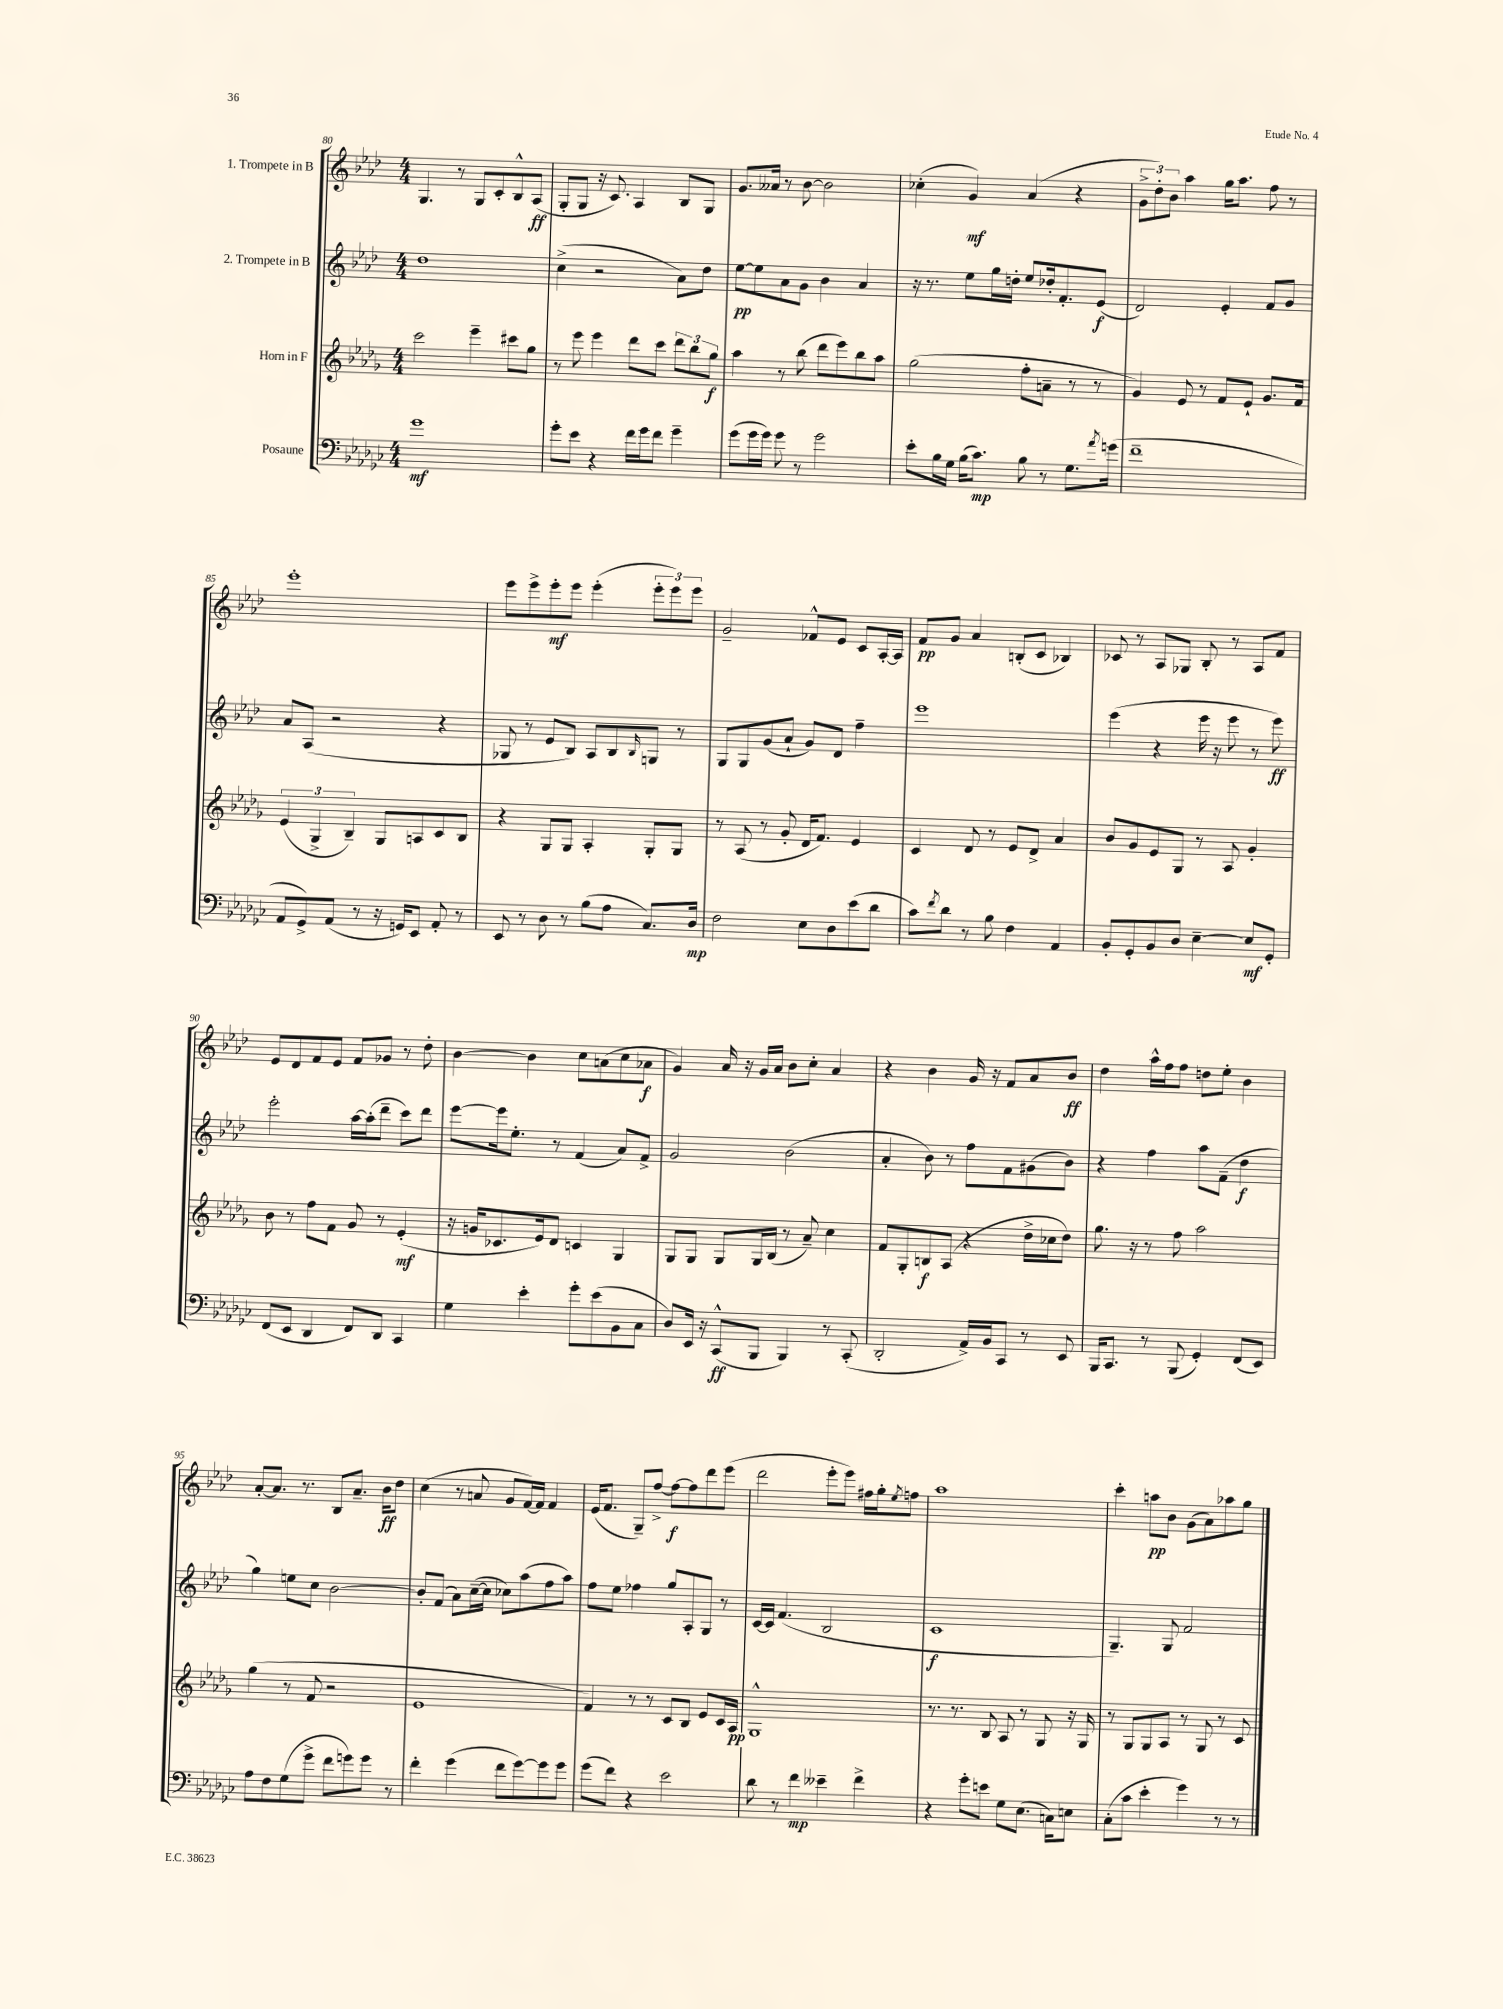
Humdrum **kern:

**kern	**kern	**kern	**kern
*staff4	*staff3	*staff2	*staff1
*clefF4	*clefG2	*clefG2	*clefG2
*k[b-e-a-d-g-c-]	*k[b-e-a-d-g-]	*k[b-e-a-d-]	*k[b-e-a-d-]
*M4/4	*M4/4	*M4/4	*M4/4
1g-	2ccc	1dd-	4.G
.	.	.	8r
.	4eee-~	.	8G
.	.	.	8c'
.	8ccc#	.	8B-^^
.	8gg-	.	(8A-
=	=	=	=
8g-'	8r	(4cc^	8G'
8e-	8eee-	.	8G
4r	4eee-	2r	16r
.	.	.	8.c)
16f	8ddd-	.	4A-
16g-	.	.	.
8f	8ccc	.	.
4g-~	12ddd-	8a-)	8B-
.	12bb-	.	.
.	.	8dd-	8G
.	12gg-	.	.
=	=	=	=
(8g-	4aa-	[8ee-	8.g
16g-	.	8ee-]	.
16g-)	.	.	16a--
8g-	8r	8a-	8r
8r	(8bb-	8g	[8b-
2g-	8ddd-	4b-	2b-]
.	8eee-)	.	.
.	8bb-	4a-	.
.	8aa-	.	.
=	=	=	=
8e-'	(2gg-	16r	(4cc-'
.	.	8.r	.
16B-	.	.	.
16G-	.	.	.
(16B-	.	8ee-	4g)
8.c-)	.	.	.
.	.	16gg	.
.	.	16dd'	.
8B-	8ff'	8ee-	(4a-
8r	8a~	16dd-'	.
.	.	8.f'	.
8.G-	8r	.	4r
.	8r	(8e-	.
8qa-	.	.	.
(16g	.	.	.
=	=	=	=
1f~	4g-)	2d-)	12g^
.	.	.	12dd-')
.	.	.	12b-
.	8e-	.	4aa-
.	8r	.	.
.	8f	4e-'	16gg
.	.	.	8.aa-
.	8e-`	.	.
.	8.g-	8f	8ff
.	.	8g	8r
.	16f	.	.
=	=	=	=
8AA-	(6e-	8a-	1eee-'
8GG-^)	.	(8A-	.
.	6G-^	.	.
(8AA-	.	2r	.
.	6B-~)	.	.
8r	.	.	.
16r	8G-	.	.
16GG)	.	.	.
8EE-	8A	.	.
8AA-'	8c	4r	.
8r	8B-	.	.
=	=	=	=
8EE-	4r	8G-	8eee-
8r	.	8r	8eee-^
8D-	8G-	8e-	8eee-'
8r	8G-	8B-)	8eee-
(8B-	4A-'	8A-	(4eee-'
8A-	.	8B-	.
.	.	16qqB-	.
8.C-)	8G-'	8G	12eee-'
.	.	.	12eee-)
.	8G-	8r	.
.	.	.	12eee-
16D-	.	.	.
=	=	=	=
2F	8r	8G	2g~
.	(8A-	8G	.
.	8r	(8g	.
.	8g-'	8a-`	.
8E-	16d-	8g)	8f-^^
.	8.f)	.	.
8D-	.	8d-	8e-
(8e-	4e-	4ff~	8c
8d-	.	.	[16A-'
.	.	.	16A-]
=	=	=	=
8c-)	4c	1eee-	8f
8qf	.	.	.
8d-	.	.	8g
8r	8d-	.	4a-
8B-	8r	.	.
4F	8e-	.	(8B'
.	8d-^	.	8c
4AA-	4a-	.	4B-)
=	=	=	=
8BB-'	8b-	(4eee-	8c-
8GG-'	8g-	.	8r
8BB-	8e-	4r	8A-
8D-	8G-	.	8G-
[4E-~	8r	16eee-	8B-'
.	.	16r	.
.	8A-	8eee-	8r
8E-]	4g-'	8r	8A-
8GG-'	.	8eee-)	8f
=	=	=	=
(8FF	8b-	2eee-'	8e-
8EE-	8r	.	8d-
4DD-	8ff	.	8f
.	8f	.	8e-
8FF)	8g-	[16aa-	8f
.	.	(16aa-']	.
8DD-	8r	8ddd-~	8g-
4CC-	(4e-'	8ccc)	8r
.	.	8ddd-	8dd-'
=	=	=	=
4G-	16r	[8eee-	[4b-
.	16g	.	.
.	8.c-	16eee-]	.
.	.	8.ee-'	.
4e-'	.	.	4b-]
.	16e-)	.	.
.	8d-	8r	.
8g-'	4c	(4f	8cc
(8e-	.	.	(8a
8BB-	4G-	8a-)	8cc
8C-	.	8f^	8a-
=	=	=	=
8D-)	8G-	2g	4g)
16EE-	8G-	.	.
16r	.	.	.
(8CC-^^	8G-	.	16a-
.	.	.	16r
8BBB-	16G-	.	16g
.	(16B-	.	16a-
4BBB-)	8r	(2b-	8b-
.	8a-~)	.	8cc'
8r	4cc	.	4a-
(8CC-'	.	.	.
=	=	=	=
2DD-'	8f	4a-'	4r
.	8G-'	.	.
.	8B	8b-)	4b-
.	(8A-	8r	.
16AA-^)	4r	8ff	16g
16BB-	.	.	16r
8CC-	.	8f	8f
8r	16dd-^	(8g#	8a-
.	16cc-	.	.
8EE-	8dd-)	8b-)	8b-
=	=	=	=
16BBB-	8.gg-	4r	4dd-
8.CC-	.	.	.
.	16r	.	.
8r	8r	4ff	16aa-^^
.	.	.	16ff
(8BBB-	8ff	.	8ff
4GG-')	2aa-	8aa-	8dd
.	.	(8f~	8ee-'
(8FF	.	4dd-	4b-
8EE-)	.	.	.
=	=	=	=
8A-	(4gg-	4gg)	[8a-'
8F	.	.	8.a-]
(8G-	8r	8ee	.
.	.	.	8.r
8g-^	8f	8cc	.
8f	2r	[2b-	8B-
8g)	.	.	8.a-~
8g	.	.	.
.	.	.	16b-
8r	.	.	8dd-
=	=	=	=
4f'	1e-	8b-']	(4cc
.	.	(8f	.
(4g-	.	8a-)	8r
.	.	([16cc~	8a
.	.	16cc]	.
8f	.	8cc-)	8g
[8g-)	.	(8aa-	[16f)
.	.	.	16f]
8g-]	.	8ff	4f
8g-	.	8aa-)	.
=	=	=	=
(8g-	4f)	8ff	(16e-
.	.	.	8.f
8f)	.	8ee-	.
4r	8r	4ff-	8G~)
.	8r	.	[8ff^
2e-	8c	8gg	8ff_
.	8B-	8A-'	8ff]
.	8e-	8G	8ddd-
.	16c	8r	(8eee-
.	16A-	.	.
=	=	=	=
8d-	1G-^^	[16c	2ddd-
.	.	16c]	.
8r	.	(4.f	.
4f	.	.	.
4e--~	.	2B-	8eee-'
.	.	.	8eee-)
4f^	.	.	16ff#
.	.	.	16gg'
.	.	.	8qee-
.	.	.	8ff
=	=	=	=
4r	8.r	1c	1aa-
.	8.r	.	.
8g-'	.	.	.
8e	8B-	.	.
8G-	8A-	.	.
(8.E-	8r	.	.
.	8G-	.	.
16C)	.	.	.
8E	16r	.	.
.	16G-	.	.
=	=	=	=
(8C-'	8r	4.G~)	4ccc'
8c-	8G-	.	.
4e-'	8G-	.	8aa
.	8A-	8G	8b-
4g-)	8r	2f	(8g
.	8G-	.	8a-)
8r	8r	.	8aa-
8r	8c	.	8gg
==	==	==	==
*-	*-	*-	*-
